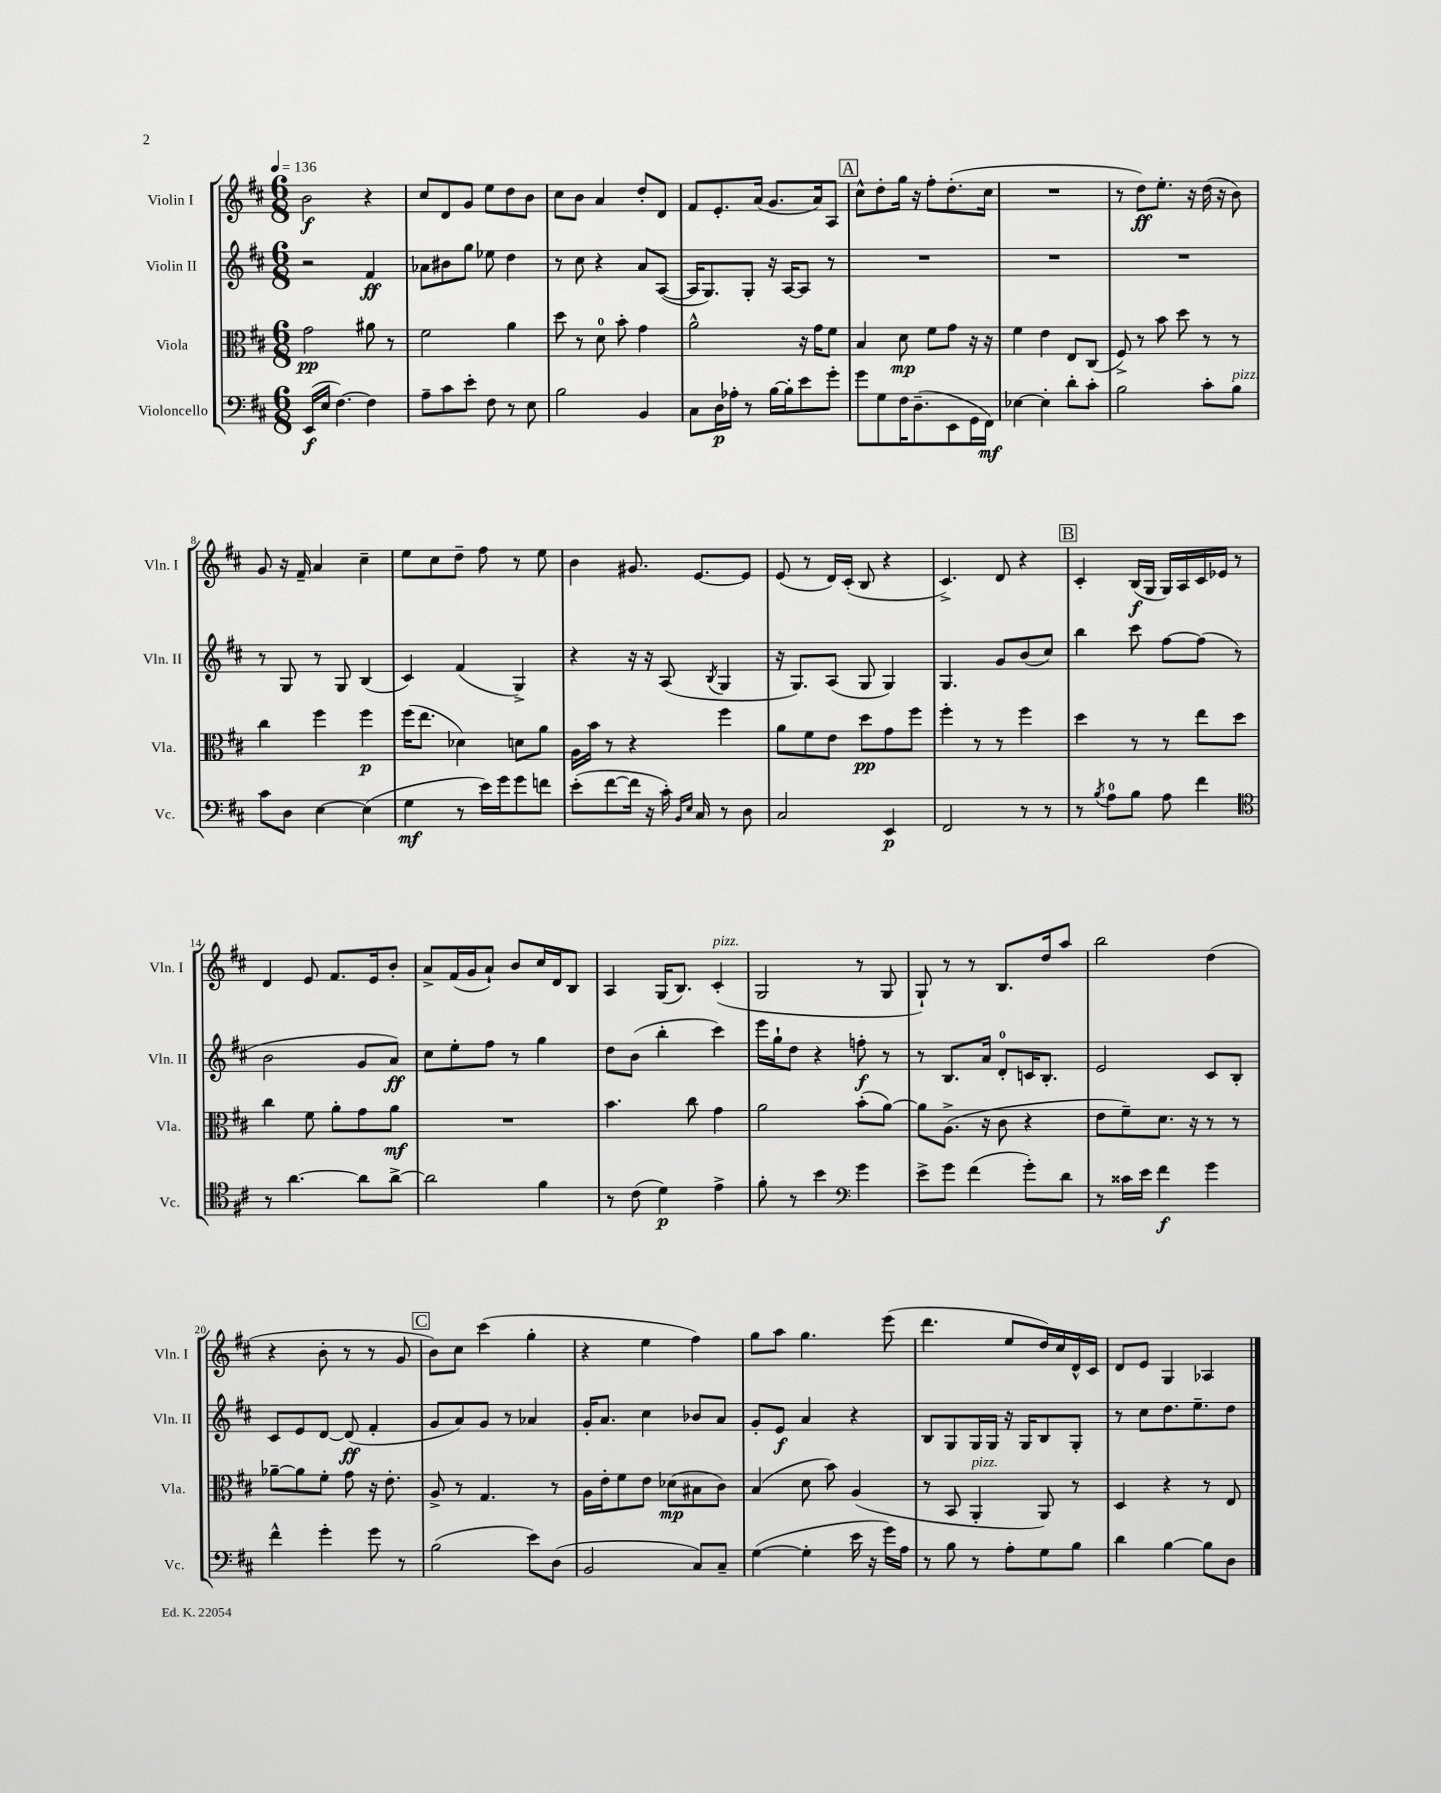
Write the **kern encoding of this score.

**kern	**kern	**kern	**kern
*staff4	*staff3	*staff2	*staff1
*clefF4	*clefC3	*clefG2	*clefG2
*k[f#c#]	*k[f#c#]	*k[f#c#]	*k[f#c#]
*M6/8	*M6/8	*M6/8	*M6/8
*MM136	*MM136	*MM136	*MM136
(16EE	2g	2r	2b
16E	.	.	.
[4.F#)	.	.	.
4F#]	8a#	4f#	4r
.	8r	.	.
=	=	=	=
8A~	2f#	8a-	8cc#
8c#	.	8b#	8d
8e'	.	8gg	8g
8F#	.	8ee-	8ee
8r	4a	4dd	8dd
8E	.	.	8b
=	=	=	=
2B	8dd	8r	8cc#
.	8r	8cc#	8b
.	8d	4r	4a
.	8b'	.	.
4BB	4g	8a	8dd'
.	.	([8A	8d
=	=	=	=
8C#	2a^^	16A]	8f#
.	.	8.G)	.
16D	.	.	8.e'
16A-'	.	.	.
8r	.	8G'	.
.	.	.	(16a
[16B	.	16r	8.g
16B']	.	[16A	.
8e	16r	8A]	.
.	16g	.	16a)
8g'	8f#	8r	8A
=	=	=	=
8g	4B	2.r	8cc#^^
8G	.	.	8dd'
16F#	8d	.	16gg
(8.D~	.	.	16r
.	8f#	.	8ff#'
8EE	8g	.	(8.dd'
16GG	16r	.	.
16FF#)	16r	.	16cc#
=	=	=	=
[4E-	4f#	2.r	2.r
4E-']	4e	.	.
8d'	8E	.	.
8c#'	(8C#	.	.
=	=	=	=
2B	8F#^)	2.r	8r
.	8r	.	8dd)
.	8b	.	8.ee'
.	8dd	.	.
.	.	.	16r
8c#'	8r	.	(16dd
.	.	.	16r
8B	8r	.	8b)
=	=	=	=
8c#	4cc#	8r	8g
8D	.	8G	16r
.	.	.	16f#~
[4E	4ff#	8r	4a
.	.	8G	.
(4E]	4ff#	(4B	4cc#~
=	=	=	=
4G	(16ff#	4c#)	8ee
.	8.ee	.	.
.	.	.	8cc#
8r	4d-)	(4f#	8dd~
16e)	.	.	8ff#
16g	.	.	.
8g	8d	4G^)	8r
8f	8a	.	8ee
=	=	=	=
(8e'	16A	4r	4b
.	16b	.	.
[8f#	8r	.	.
16f#]	4r	16r	8.g#
16r	.	16r	.
16c#')	.	(8A	.
16qqBB	.	.	.
16qqE	.	.	.
16C#	.	.	[8.e
.	.	8qB	.
8r	4ff#	4G	.
8D	.	.	8e]
=	=	=	=
2C#	8a	16r	(8e
.	.	8.G)	.
.	8f#	.	8r
.	8e	(8A	16d)
.	.	.	(16c#'
.	8dd	8G	8B
4EE	8g	4G)	4r
.	8ff#	.	.
=	=	=	=
2FF#	4ff#'	4.G	4.c#^)
.	8r	.	.
.	8r	8g	8d
8r	4ff#	(8b	4r
8r	.	8cc#)	.
=	=	=	=
8r	4dd	4bb	4c#'
8qB	.	.	.
8A	.	.	.
8B	8r	8ccc#	(16B
.	.	.	16G
8A	8r	[8ff#	16G)
.	.	.	16A
4f#	8ee	(8ff#]	16c#
.	.	.	16e-
.	8dd	8r	8r
=	=	=	=
*clefC4	*	*	*
8r	4cc#	2b	4d
[4.a	.	.	.
.	8f#	.	8e
.	8a'	.	8.f#
8a]	8g	8g	.
.	.	.	16e
[8a^	8a	8a)	8b'
=	=	=	=
2a]	2.r	8cc#	8a^
.	.	8ee'	(16f#
.	.	.	16g
.	.	8ff#	8a`)
.	.	8r	8b
4f#	.	4gg	16cc#
.	.	.	16d
.	.	.	8B
=	=	=	=
8r	4.b	8dd	4A
(8c#	.	(8b	.
4d)	.	4bb'	(16G
.	.	.	8.B)
.	8cc#	.	.
4e^	4g	4ccc#)	(4c#'
=	=	=	=
8f#'	2a	16eee	2G
.	.	16gg`	.
8r	.	8dd	.
4b	.	4r	.
*clefF4	*	*	*
4g	(8b'	8ff'	8r
.	[8a)	8r	8G
=	=	=	=
8e^	8a]	8r	8G`)
8g	(8.A^	8.B	8r
(4f#	.	.	8r
.	16r	16a	.
.	8c#	8d'	8.B
8g')	4r	16c	.
.	.	8.B'	16dd
8d	.	.	8aa
=	=	=	=
8r	8e	2e	2bb
16c##	8f#~)	.	.
16e	.	.	.
4f#	8.d	.	.
.	16r	.	.
4g	8r	8c#	(4dd
.	8r	8B'	.
=	=	=	=
4f#^^	[8a-~	8c#	4r
.	8a-]	8e	.
4g'	8f#'	[8d	8b'
.	8g	(8d]	8r
8g	16r	4f#'	8r
.	8.e'	.	.
8r	.	.	8g
=	=	=	=
(2B	8A^	8g	8b)
.	8r	8a)	8cc#
.	4.G	8g	(4ccc#
.	.	8r	.
8e)	.	4a-	4gg'
(8D	8r	.	.
=	=	=	=
2BB	16A	16g'	4r
.	16e'	8.a	.
.	8f#	.	.
.	8e	4cc#	4ee
.	(8d-	.	.
8C#)	8B#	8b-	4ff#)
8C#~	8c#)	8a	.
=	=	=	=
([4G	(4B	8g'	8gg
.	.	8e	8aa
4G']	8d	4a	4.gg
.	8b)	.	.
16e	(4A	4r	.
16r	.	.	.
16g)	.	.	(8eee
16A	.	.	.
=	=	=	=
8r	8r	8B	4.ddd
8B	8BB	8G	.
8r	4AA'	16G	.
.	.	16G	.
8A'	.	16r	8ee
.	.	16G	.
8G	8AA)	8B	16dd)
.	.	.	16cc#
8B	8r	8G'	16d^^
.	.	.	16c#
=	=	=	=
4d	4D	8r	8d
.	.	8cc#	8e
[4B	4r	8.dd	4G
.	.	8.ee~	.
8B]	8r	.	4A-
8D	8E	8dd	.
==	==	==	==
*-	*-	*-	*-
